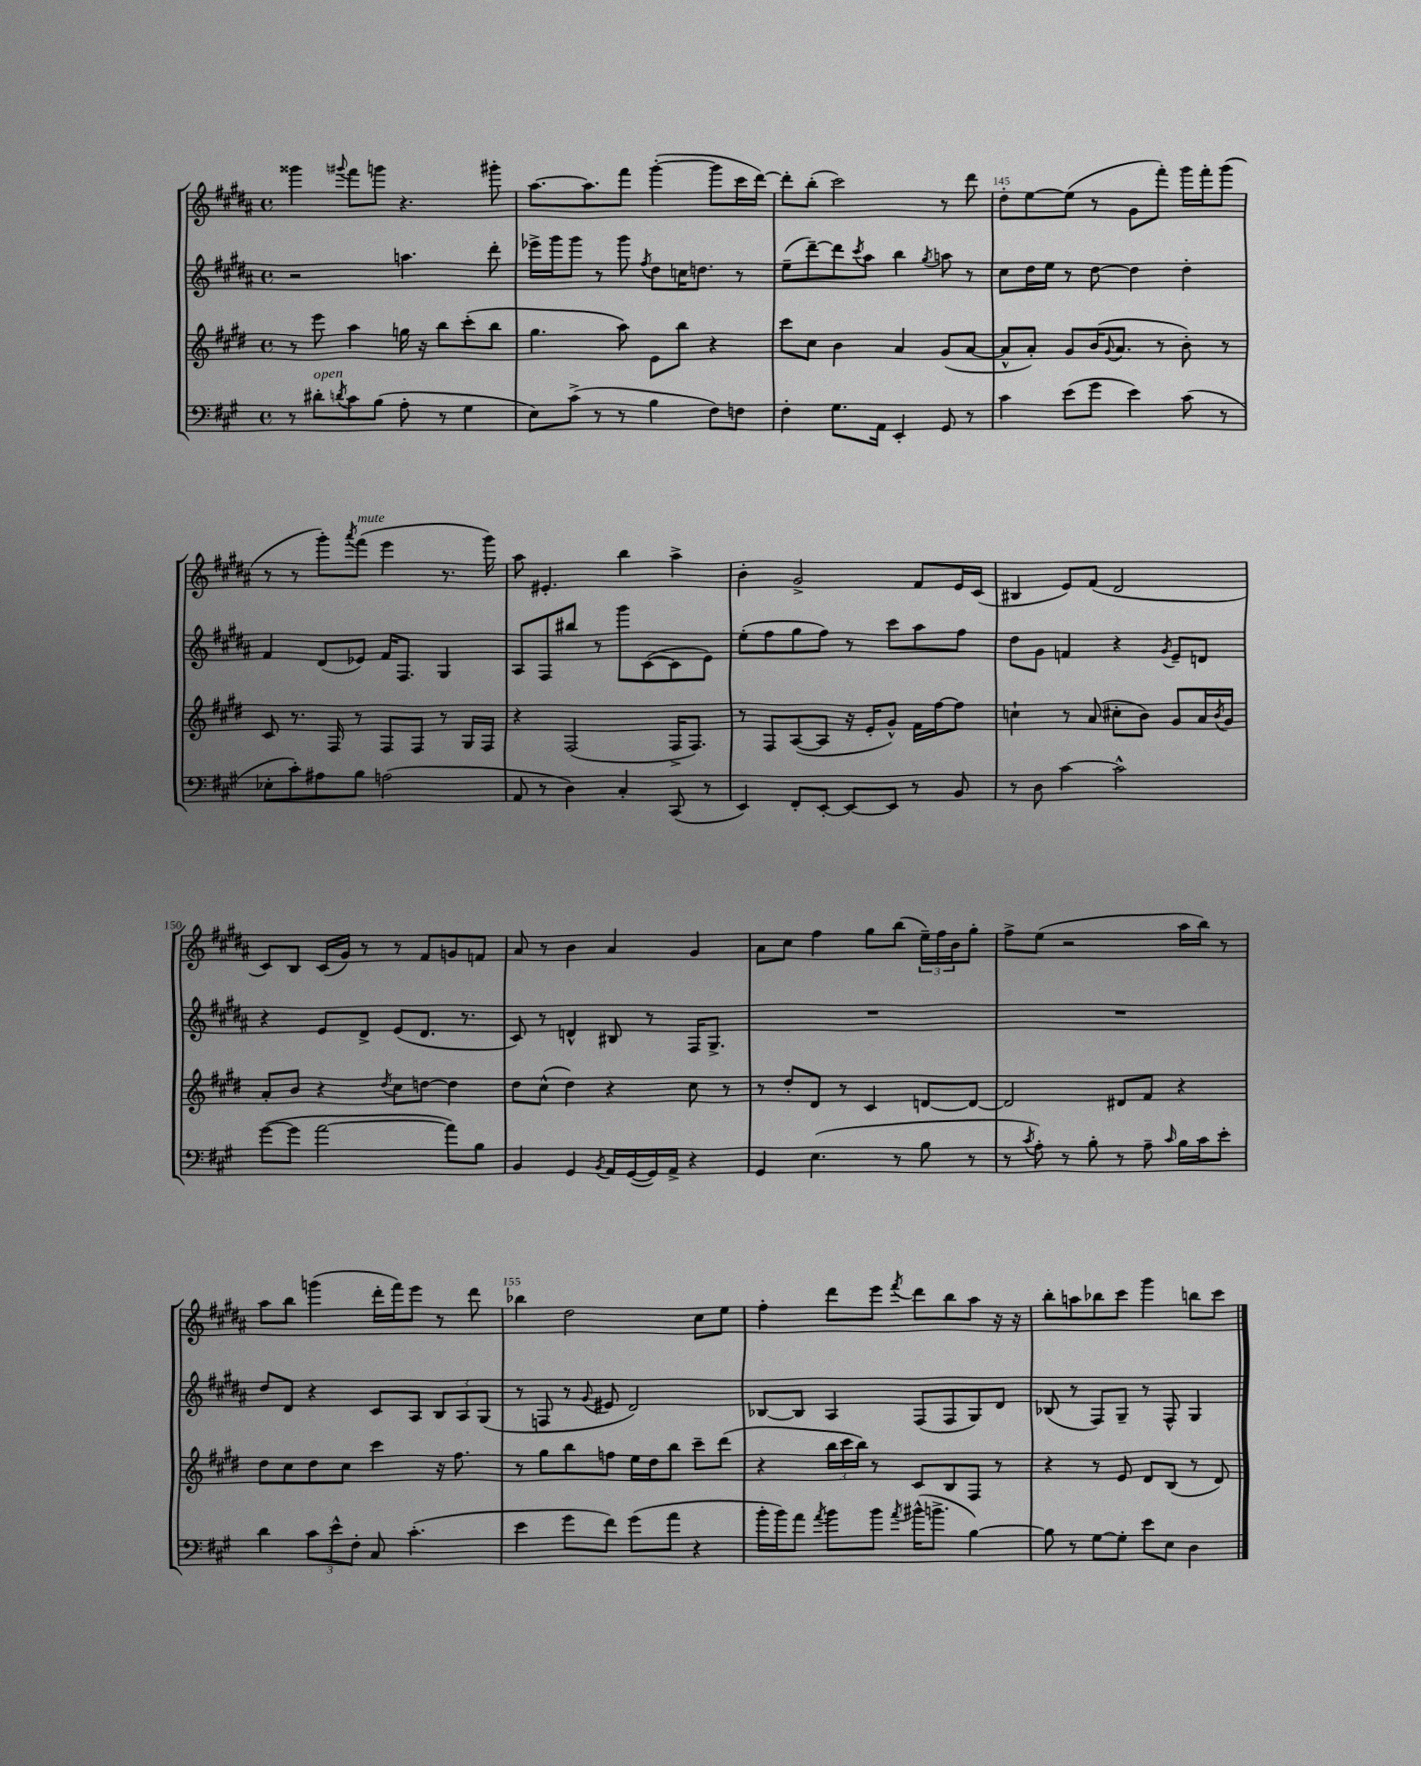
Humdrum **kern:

**kern	**kern	**kern	**kern
*staff4	*staff3	*staff2	*staff1
*clefF4	*clefG2	*clefG2	*clefG2
*k[f#c#g#]	*k[f#c#g#d#]	*k[f#c#g#d#a#]	*k[f#c#g#d#a#]
*M4/4	*M4/4	*M4/4	*M4/4
*met(c)	*met(c)	*met(c)	*met(c)
8r	8r	2r	4ggg##
8d#'	8eee	.	.
8qd	.	.	8qqggg#
8c#	4aa	.	8fff#
(8B	.	.	8ggg
8A'	16gg	4.aa	4.r
.	16r	.	.
8r	8bb	.	.
4G#	(8ccc#'	.	.
.	8bb	8ddd#'	8ggg#'
=	=	=	=
8E)	4.gg#	16eee-^	[8.aa#
.	.	16ggg#	.
(8c#^	.	8ggg#	.
.	.	.	8.aa#]
8r	.	8r	.
8r	8aa)	8ggg#	8fff#
.	.	8qff#	.
4B	8e	8dd#	([4ggg#'
.	8bb	16cc	.
.	.	8.dd	.
8F#)	4r	.	8ggg#]
8F	.	8r	16ccc#
.	.	.	[16ddd#)
=	=	=	=
4F#'	8ccc#	(8ee~	8ddd#']
.	8cc#	[8ddd#~)	(8bb'
8.G#	4b	8ddd#]	2ccc#)
.	.	8qccc#	.
.	.	8aa#	.
16AA	.	.	.
4EE'	4a	4bb	.
.	.	8qgg#	.
8GG#	(8g#	8aa	8r
8r	[8a	8r	8ddd#
=	=	=	=
4c#	8a^^]	8cc#	8dd#'
.	8a')	16dd#	[8ee
.	.	16ee	.
(8e	8g#	8r	(8ee]
8g#	(16b	[8dd#	8r
.	8qqg#	.	.
.	8.a	.	.
4e)	.	4dd#]	8g#
.	8r	.	8fff#')
(8c#	8b')	4dd#'	16ggg#
.	.	.	16fff#'
8r	8r	.	(8ggg#
=	=	=	=
8E-'	8c#	4f#	8r
8c#')	8.r	.	8r
8A#	.	(8d#	8ggg#')
.	16F#	.	.
.	.	.	8qaaa#
8B	8r	8e-)	(8fff#
(2A	8F#	16f#	4eee
.	.	8.F#	.
.	8F#	.	.
.	8r	4G#	8.r
.	16G#	.	.
.	16F#	.	16ggg#)
=	=	=	=
8AA	4r	8A#	8aa#
8r	.	8F#	4.e#'
4D)	(2F#	8bb#	.
.	.	8r	.
4C#'	.	8ggg#	4bb
.	.	([8c#	.
(8CC#	16F#^	8c#]	4aa#^
.	8.F#)	.	.
8r	.	8e)	.
=	=	=	=
4EE)	8r	(8ee'	4b'
.	8F#	8ff#	.
8FF#'	([8A	8gg#	2g#^
[8EE'	8A]	8ff#)	.
8EE_	16r	8r	.
.	16e'	.	.
8EE]	8g#^^)	8ccc#	.
8r	16f#	8aa#	8f#
.	[16ff#	.	.
8BB	8ff#]	8ff#	16e
.	.	.	(16c#
=	=	=	=
8r	4cc`	8dd#	4B#
8D	.	8g#	.
[4c#	8r	4f	8e)
.	(8a	.	(8f#
2c#^^]	8cc#'	4r	2d#
.	8b)	.	.
.	.	8qg#	.
.	8g#	8e~	.
.	16a	8d	.
.	8qb	.	.
.	16g#	.	.
=	=	=	=
([8g#	8a'	4r	8c#)
8g#]	8b	.	8B
[2a	4r	8e	(16c#
.	.	.	16g#)
.	.	8d#^	8r
.	8qdd#	.	.
.	8cc#	(8e	8r
.	[8dd	8.d#	8f#
8a])	4dd]	.	8g
.	.	8.r	.
8B	.	.	8f
=	=	=	=
4BB	8dd#	8c#)	8a#
.	(8cc#^^	8r	8r
4GG#	4dd#)	4d^^	4b
8qBB	.	.	.
16AA	4r	8B#	4a#
([16GG#	.	.	.
16GG#])	.	8r	.
16AA^	.	.	.
4r	8cc#	16F#	4g#
.	.	8.G#^	.
.	8r	.	.
=	=	=	=
4GG#	8r	1r	8a#
.	8dd#'	.	8cc#
(4.E	8d#	.	4ff#
.	8r	.	.
.	4c#	.	8gg#
8r	.	.	(8bb
8B	[8d	.	24ee~)
.	.	.	24ff#
.	.	.	24b
8r	8d_	.	8gg#'
=	=	=	=
8r	2d]	1r	8ff#^
8qc#	.	.	.
8A')	.	.	(8ee
8r	.	.	2r
8B'	.	.	.
8r	8d#	.	.
8A~	8f#	.	.
16qqc#	.	.	.
16B	4r	.	16aa#
16c#	.	.	16bb)
8e'	.	.	8r
=	=	=	=
4d	8dd#	8dd#	8aa#
.	8cc#	8d#	8bb
12c#	8dd#	4r	(4ggg
12e^^	.	.	.
.	8cc#	.	.
12F#'	.	.	.
8C#	4ccc#	8c#	16ddd#'
.	.	.	16fff#)
(4.c#'	.	8A#	8eee
.	16r	12B	8r
.	8.ff#	.	.
.	.	12A#	.
.	.	.	8ddd#
.	.	(12G#	.
=	=	=	=
4e	8r	8r	4bb-
.	8gg#	8F	.
8g#	8bb	8r	2dd#
.	.	8qqg#	.
8f#)	8ff	8e#	.
(8g#	16ee	2d#)	.
.	16dd#	.	.
8a	8bb	.	.
4r	8ccc#~	.	8cc#
.	(8ddd#	.	8ee
=	=	=	=
16b'	4r	[8B-	4ff#'
16b)	.	.	.
8a	.	8B-]	.
8qa	.	.	.
8b	24bb	4A#	8ddd#
.	24ccc#	.	.
.	24bb)	.	.
8b	8r	.	8eee
8qa	.	.	8qfff#
(16b#^^	8c#	(8F#	8ddd#
8.b^	.	.	.
.	8B	8F#	8bb
[4B)	8F#	8G#)	8aa#
.	8r	8d#	16r
.	.	.	16r
=	=	=	=
8B]	4r	(8B-	8bb'
8r	.	8r	8aa
[8G#	8r	8F#)	8bb-
8G#']	8e	8G#~	8ccc#
8e	8d#	8r	4ggg#
8E	(8B	8F#^^	.
4D	8r	4G#	8bb
.	8d#)	.	8ccc#
==	==	==	==
*-	*-	*-	*-
